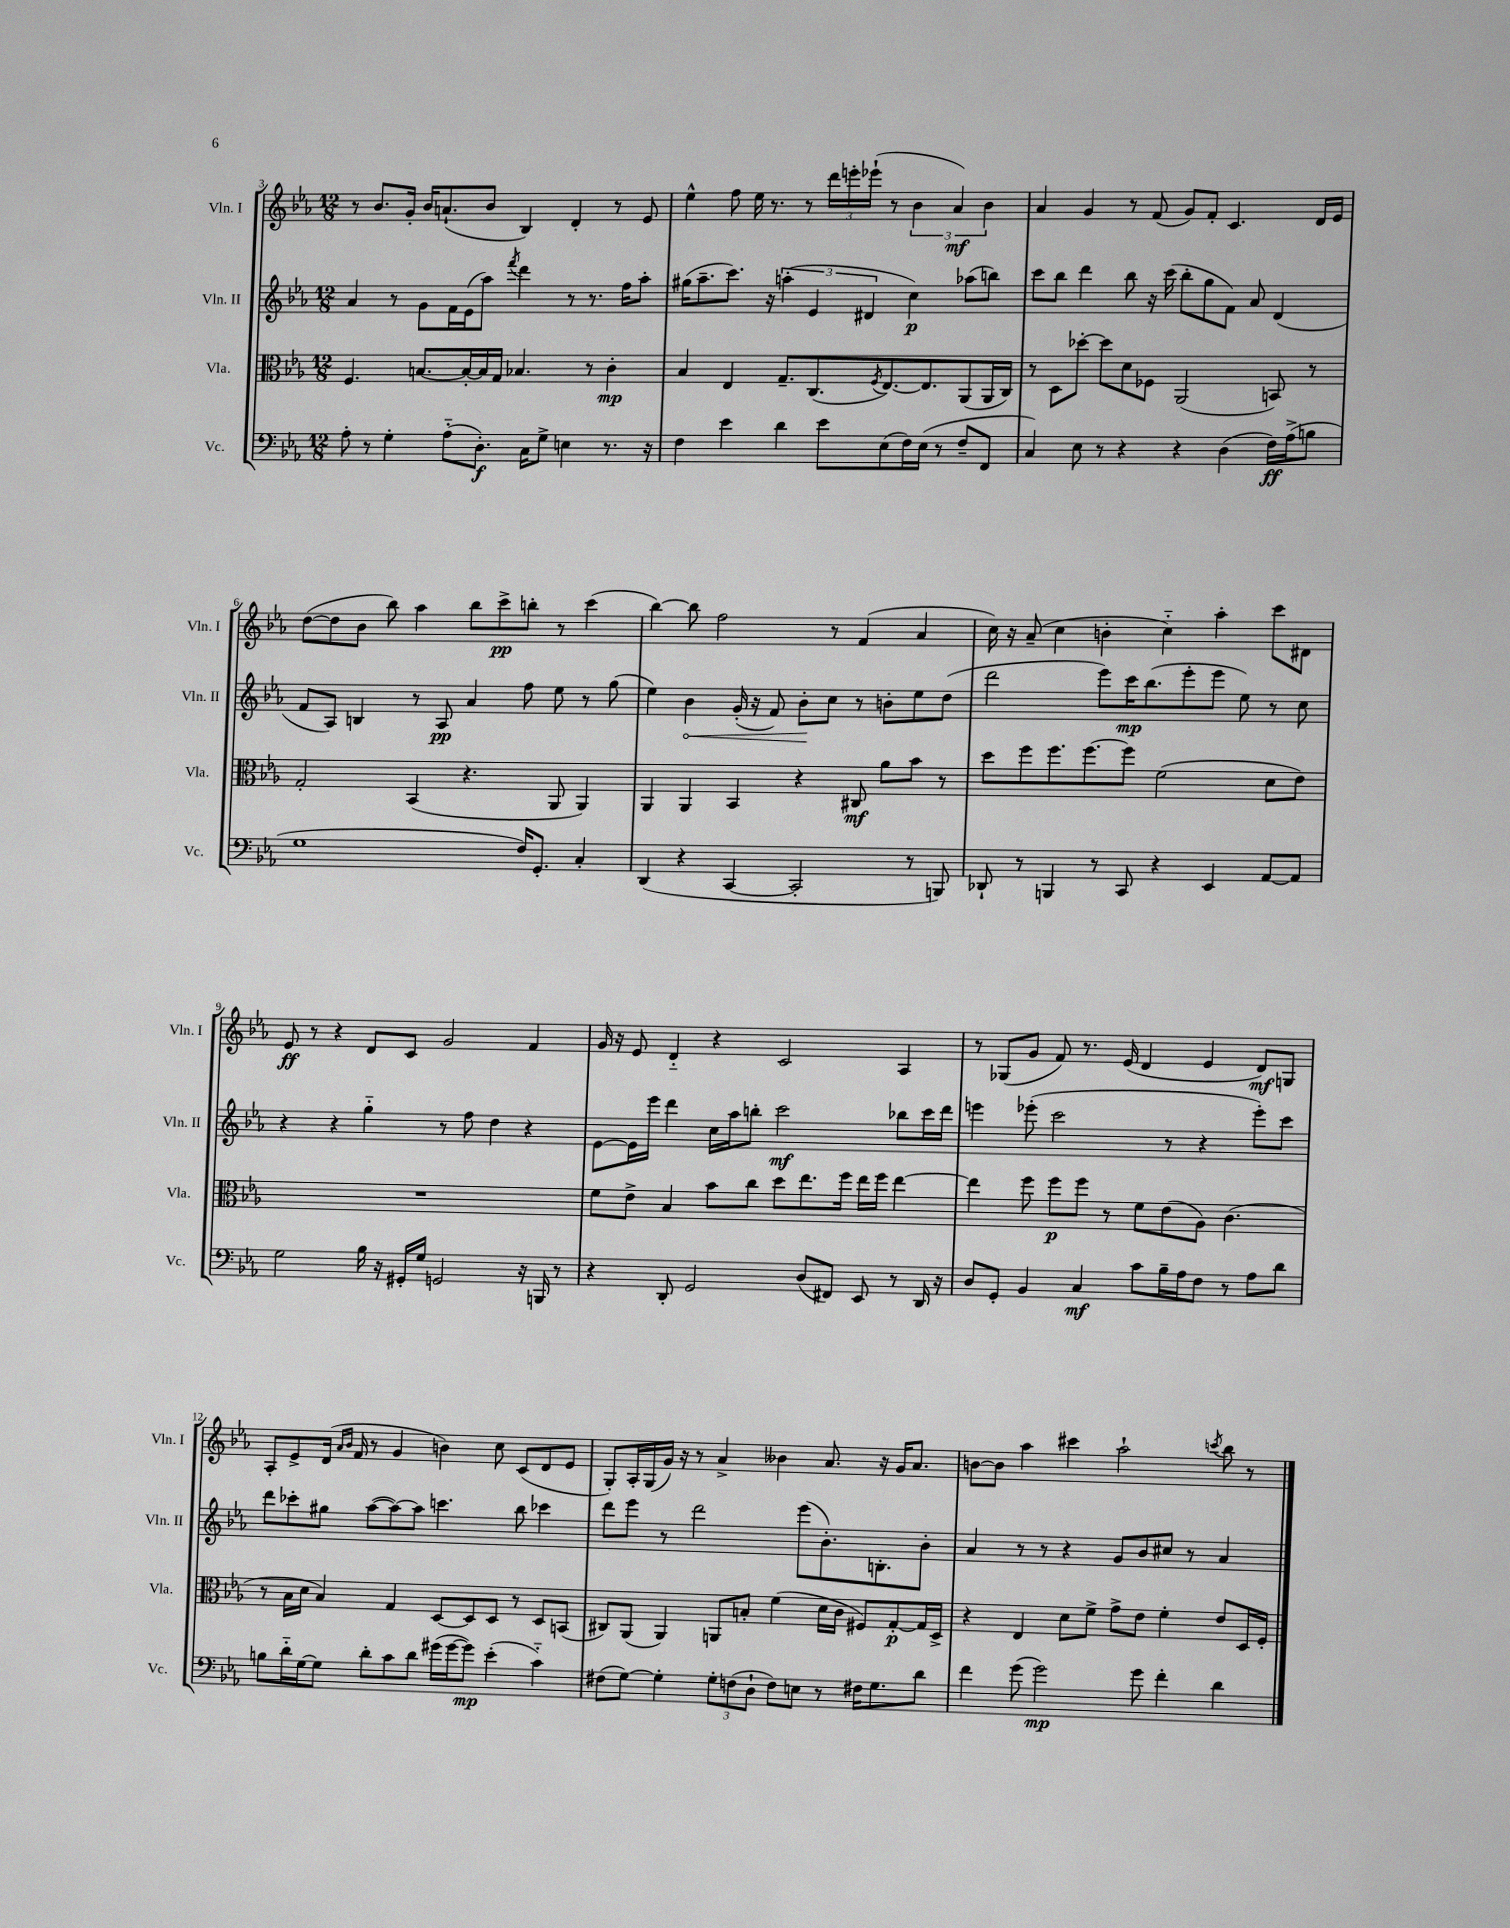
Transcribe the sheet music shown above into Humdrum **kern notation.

**kern	**dynam	**kern	**dynam	**kern	**dynam	**kern	**dynam
*part4	*part4	*part3	*part3	*part2	*part2	*part1	*part1
*staff4	*staff4	*staff3	*staff3	*staff2	*staff2	*staff1	*staff1
*I"Vc.	*	*I"Vla.	*	*I"Vln. II	*	*I"Vln. I	*
*I'Vc.	*	*I'Vla.	*	*I'Vln. II	*	*I'Vln. I	*
*clefF4	*	*clefC3	*	*clefG2	*	*clefG2	*
*k[b-e-a-]	*	*k[b-e-a-]	*	*k[b-e-a-]	*	*k[b-e-a-]	*
*M12/8	*	*M12/8	*	*M12/8	*	*M12/8	*
=3	=3	=3	=3	=3	=3	=3	=3
8A-'\	.	4.F/	.	4a-/	.	8r	.
8r	.	.	.	.	.	8.b-/L	.
4G'\	.	.	.	8r	.	.	.
.	.	.	.	.	.	16g'/Jk	.
.	.	[8.Bn/L	.	8g\L	.	16b-/KL	.
.	.	.	.	.	.	(8.an`/	.
(8A-\L	.	.	.	16f\L	.	.	.
.	.	16B'/L_	.	(16e-\J	.	.	.
8.D'\J)	f	16B/]	.	8aa-\J)	.	8b-/J	.
.	.	16G/JJ	.	.	.	.	.
.	.	.	.	8qfff/	.	.	.
.	.	4.B-X/	.	4ddd\	.	4B-/)	.
16C\KL	.	.	.	.	.	.	.
8G^\J	.	.	.	.	.	.	.
4En\	.	.	.	8r	.	4d'/	.
.	.	8r	.	8.r	.	.	.
8.r	.	4c'\	mp	.	.	8r	.
.	.	.	.	16ff\KL	.	.	.
.	.	.	.	8aa-'\J	.	8e-/	.
16r	.	.	.	.	.	.	.
=4	=4	=4	=4	=4	=4	=4	=4
4F\	.	4B-/	.	(16gg#X\KL	.	4ee-^^\	.
.	.	.	.	8.aa-~\	.	.	.
4e-\	.	4E-/	.	8.ccc\J)	.	8ff\	.
.	.	.	.	.	.	16ee-\	.
.	.	.	.	16r	.	8.r	.
4d\	.	8.G~/L	.	(6aan'\	.	.	.
.	.	.	.	.	.	8r	.
.	.	.	.	6e-/	.	.	.
.	.	(8.C/	.	.	.	.	.
8e-\L	.	.	.	.	.	24ddd\LL	.
.	.	.	.	.	.	24eeen'\	.
.	.	.	.	6d#X/	.	(24eee-X`\JJ	.
.	.	8qF/	.	.	.	.	.
(8E-\	.	[8.E-/)	.	.	.	8r	.
16F\L)	.	.	.	4cc\)	p	6b-\	.
(16E-\JJ	.	8.E-/]	.	.	.	.	.
8r	.	.	.	.	.	.	.
.	.	.	.	.	.	6a-/)	mf
8F~/L	.	(8AA-/	.	(8aa-X\L	.	.	.
.	.	.	.	.	.	6b-\	.
8FF/J	.	16AA-/L	.	8bbn\J)	.	.	.
.	.	16C/JJ)	.	.	.	.	.
=5	=5	=5	=5	=5	=5	=5	=5
4C/)	.	8r	.	8ccc\L	.	4a-/	.
.	.	8D\L	.	8bb-\J	.	.	.
8E-\	.	[8dd-X'\J	.	4ddd\	.	4g/	.
8r	.	8dd-\L]	.	.	.	.	.
4r	.	8d\	.	8bb-\	.	8r	.
.	.	8F-X\J	.	16r	.	(8f/	.
.	.	.	.	(16ccc\	.	.	.
4r	.	(2AA-/	.	8bb-'\L	.	8g/L)	.
.	.	.	.	8gg\	.	8f'/J	.
(4D\	.	.	.	8f\J)	.	4.c/	.
.	.	.	.	8a-/	.	.	.
16F\LL)	ff	8BBn/)	.	(4d/	.	.	.
(16A-^\J	.	.	.	.	.	.	.
8Bn\J	.	8r	.	.	.	16d/LL	.
.	.	.	.	.	.	16e-/JJ	.
!!LO:LB:g=z
=6	=6	=6	=6	=6	=6	=6	=6
1G	.	2G'/	.	8f/L	.	([8dd\L	.
.	.	.	.	8A-/J)	.	8dd\]	.
.	.	.	.	4Bn/	.	8b-\J	.
.	.	.	.	.	.	8bb-\)	.
.	.	(4BB-/	.	8r	.	4aa-\	.
.	.	.	.	8A-/	pp	.	.
.	.	4.r	.	4a-/	.	8bb-\L	.
.	.	.	.	.	.	8ccc^\	pp
16F/KL)	.	.	.	8ff\	.	8bbn'\J	.
8.GG'/J	.	.	.	.	.	.	.
.	.	8AA-/	.	8ee-\	.	8r	.
4C'/	.	4AA-/)	.	8r	.	(4ccc\	.
.	.	.	.	(8gg\	.	.	.
=7	=7	=7	=7	=7	=7	=7	=7
(4DD/	.	4AA-/	.	4ee-\)	.	[4bb-\)	.
!	!	!	!	!	!LO:HP:b	!	!
4r	.	4AA-/	.	4b-\	<	8bb-\]	.
.	.	.	.	.	.	2ff\	.
[4CC/	.	4BB-/	.	(16g'/	.	.	.
.	.	.	.	16r	.	.	.
.	.	.	.	8f/)	.	.	.
2CC'/]	.	4r	.	8b-'\L	.	.	.
.	.	.	.	8cc\J	[	8r	.
.	.	8C#X/	mf	8r	.	(4f/	.
.	.	8a-\L	.	8bn'\L	.	.	.
8r	.	8b-\J	.	8ee-\	.	4a-/	.
8BBBn/)	.	8r	.	(8dd\J	.	.	.
=8	=8	=8	=8	=8	=8	=8	=8
8DD-X`/	.	8dd\L	.	2ddd\	.	16cc\)	.
.	.	.	.	.	.	16r	.
8r	.	8ff\	.	.	.	(8a-~/	.
4BBBn/	.	8.ff\	.	.	.	4cc\	.
.	.	[8.ff\	.	.	.	.	.
8r	.	.	.	8eee-\L)	.	4bn'\	.
8CC/	.	8ff\J]	.	16ccc\K	mp	.	.
.	.	.	.	(8.bb-\	.	.	.
4r	.	(2f\	.	.	.	4cc\)	.
.	.	.	.	8eee-'\	.	.	.
4EE-/	.	.	.	8eee-\J	.	4aa-'\	.
.	.	.	.	8ee-\)	.	.	.
[8AA-/L	.	8d\L	.	8r	.	8ccc\L	.
8AA-/J]	.	8e-\J)	.	8cc\	.	8d#X\J	.
!!LO:LB:g=z
=9	=9	=9	=9	=9	=9	=9	=9
2G\	.	1.r	.	4r	.	8e-/	ff
.	.	.	.	.	.	8r	.
.	.	.	.	4r	.	4r	.
16B-\	.	.	.	4gg\	.	8d/L	.
16r	.	.	.	.	.	.	.
16GG#X'/LL	.	.	.	.	.	8c/J	.
16G/JJ	.	.	.	.	.	.	.
2GGn/	.	.	.	8r	.	2g/	.
.	.	.	.	8ff\	.	.	.
.	.	.	.	4dd\	.	.	.
16r	.	.	.	4r	.	4f/	.
16BBBn/	.	.	.	.	.	.	.
8r	.	.	.	.	.	.	.
=10	=10	=10	=10	=10	=10	=10	=10
4r	.	8f\L	.	[8e-\L	.	16g/	.
.	.	.	.	.	.	16r	.
.	.	8e-^\J	.	16e-\L]	.	8e-/	.
.	.	.	.	16eee-\JJ	.	.	.
8DD'/	.	4B-/	.	4ddd\	.	4d/	.
2GG/	.	.	.	.	.	.	.
.	.	8b-\L	.	16cc\LL	.	4r	.
.	.	.	.	16aa-\J	.	.	.
.	.	8cc\J	.	8bbn'\J	.	.	.
.	.	8dd\L	.	2ccc\	mf	2c/	.
(8D/L	.	8.ee-\	.	.	.	.	.
8FF#X/J)	.	.	.	.	.	.	.
.	.	16ff\Jk	.	.	.	.	.
8EE-/	.	16ee-\LL	.	.	.	.	.
.	.	16ff\JJ	.	.	.	.	.
8r	.	[4ee-\	.	8bb-X\L	.	4A-/	.
16DD/	.	.	.	16ccc\L	.	.	.
16r	.	.	.	16ddd\JJ	.	.	.
=11	=11	=11	=11	=11	=11	=11	=11
8D/L	.	4ee-\]	.	4eeen\	.	8r	.
8GG'/J	.	.	.	.	.	(8G-X/L	.
4BB-/	.	8ff\	.	(8eee-X'\	.	8g/J	.
.	.	8ff\L	p	2ccc\	.	8f/)	.
4C/	mf	8ff\J	.	.	.	8.r	.
.	.	8r	.	.	.	.	.
.	.	.	.	.	.	(16e-/	.
8c\L	.	8f\L	.	.	.	4d/	.
16B-~\L	.	(8e-\	.	8r	.	.	.
16A-\J	.	.	.	.	.	.	.
8F\J	.	8A-\J)	.	4r	.	4e-/	.
8r	.	(4.c\	.	.	.	.	.
8A-\L	.	.	.	8eee-'\L)	.	8d/L)	mf
8d\J	.	.	.	8ccc\J	.	8Gn/J	.
!!LO:LB:g=z
=12	=12	=12	=12	=12	=12	=12	=12
8Bn\L	.	8r	.	8ddd\L	.	8A-'/L	.
16d\L	.	16B-\LL	.	8ccc-X'\	.	8e-^/	.
[16G\J	.	16d\JJ	.	.	.	.	.
8G\J]	.	4B-/)	.	8gg#X\J	.	(16d/Jk	.
.	.	.	.	.	.	16qqa-/LL	.
.	.	.	.	.	.	16qqb-/JJ	.
.	.	.	.	.	.	16f/	.
8d'\L	.	.	.	([8aa-\L	.	8r	.
8c\	.	4G/	.	8aa-\_)	.	4g/	.
8d\J	.	.	.	8aa-\J]	.	.	.
(16g#X\LL	.	[8D/L	.	4.cccn\	.	4bn\)	.
[16g#\J	.	.	.	.	.	.	.
8g#\J])	mp	8D/]	.	.	.	.	.
(4e-'\	.	8D/J	.	.	.	8cc\	.
.	.	8r	.	8bb-\	.	(8c/L	.
4c\)	.	8D/L	.	4ccc-X\	.	8d/	.
.	.	(8BBn/J	.	.	.	8e-/J	.
=13	=13	=13	=13	=13	=13	=13	=13
(8F#X\L	.	8C#X/L)	.	8ddd\L	.	8G'/L)	.
[8G\J)	.	(8AA-/J	.	8eee-\J	.	16A-'/L	.
.	.	.	.	.	.	(16G/	.
4G'\]	.	4AA-/)	.	8r	.	16g/JJ)	.
.	.	.	.	.	.	16r	.
.	.	.	.	2ddd\	.	8r	.
12G'\L	.	8AAn/L	.	.	.	4a-^/	.
(12Fn\	.	.	.	.	.	.	.
.	.	8Bn'/J	.	.	.	.	.
12D`\J	.	.	.	.	.	.	.
8F\L)	.	(4f\	.	.	.	4b--X\	.
8En\J	.	.	.	(8eee-\L	.	.	.
8r	.	16d\LL	.	8.b-'\)	.	8.a-/	.
.	.	16c\JJ	.	.	.	.	.
16F#X\KL	.	8F#X/L)	.	.	.	.	.
8.G\	.	.	.	8.Bn'\	.	16r	.
.	.	[8G'/	p	.	.	16g/KL	.
.	.	.	.	.	.	8.a-/J	.
8d\J	.	16G/L]	.	8b-'\J	.	.	.
.	.	16D^/JJ	.	.	.	.	.
=14	=14	=14	=14	=14	=14	=14	=14
4f\	.	4r	.	4a-/	.	[8bn\L	.
.	.	.	.	.	.	8b\J]	.
(8g\	.	4E-/	.	8r	.	4aa-\	.
2g\)	mp	.	.	8r	.	.	.
.	.	8d\L	.	4r	.	4ccc#X\	.
.	.	8f^\J	.	.	.	.	.
.	.	8g^\L	.	8g/L	.	2aa-`\	.
8g\	.	8e-\J	.	8b-/	.	.	.
4f'\	.	4f'\	.	8cc#X/J	.	.	.
.	.	.	.	8r	.	.	.
.	.	.	.	.	.	8qcccn/	.
4d\	.	8e-/L	.	4a-/	.	8bb-\	.
.	.	16D/L	.	.	.	8r	.
.	.	16F'/JJ	.	.	.	.	.
==	==	==	==	==	==	==	==
*-	*-	*-	*-	*-	*-	*-	*-
